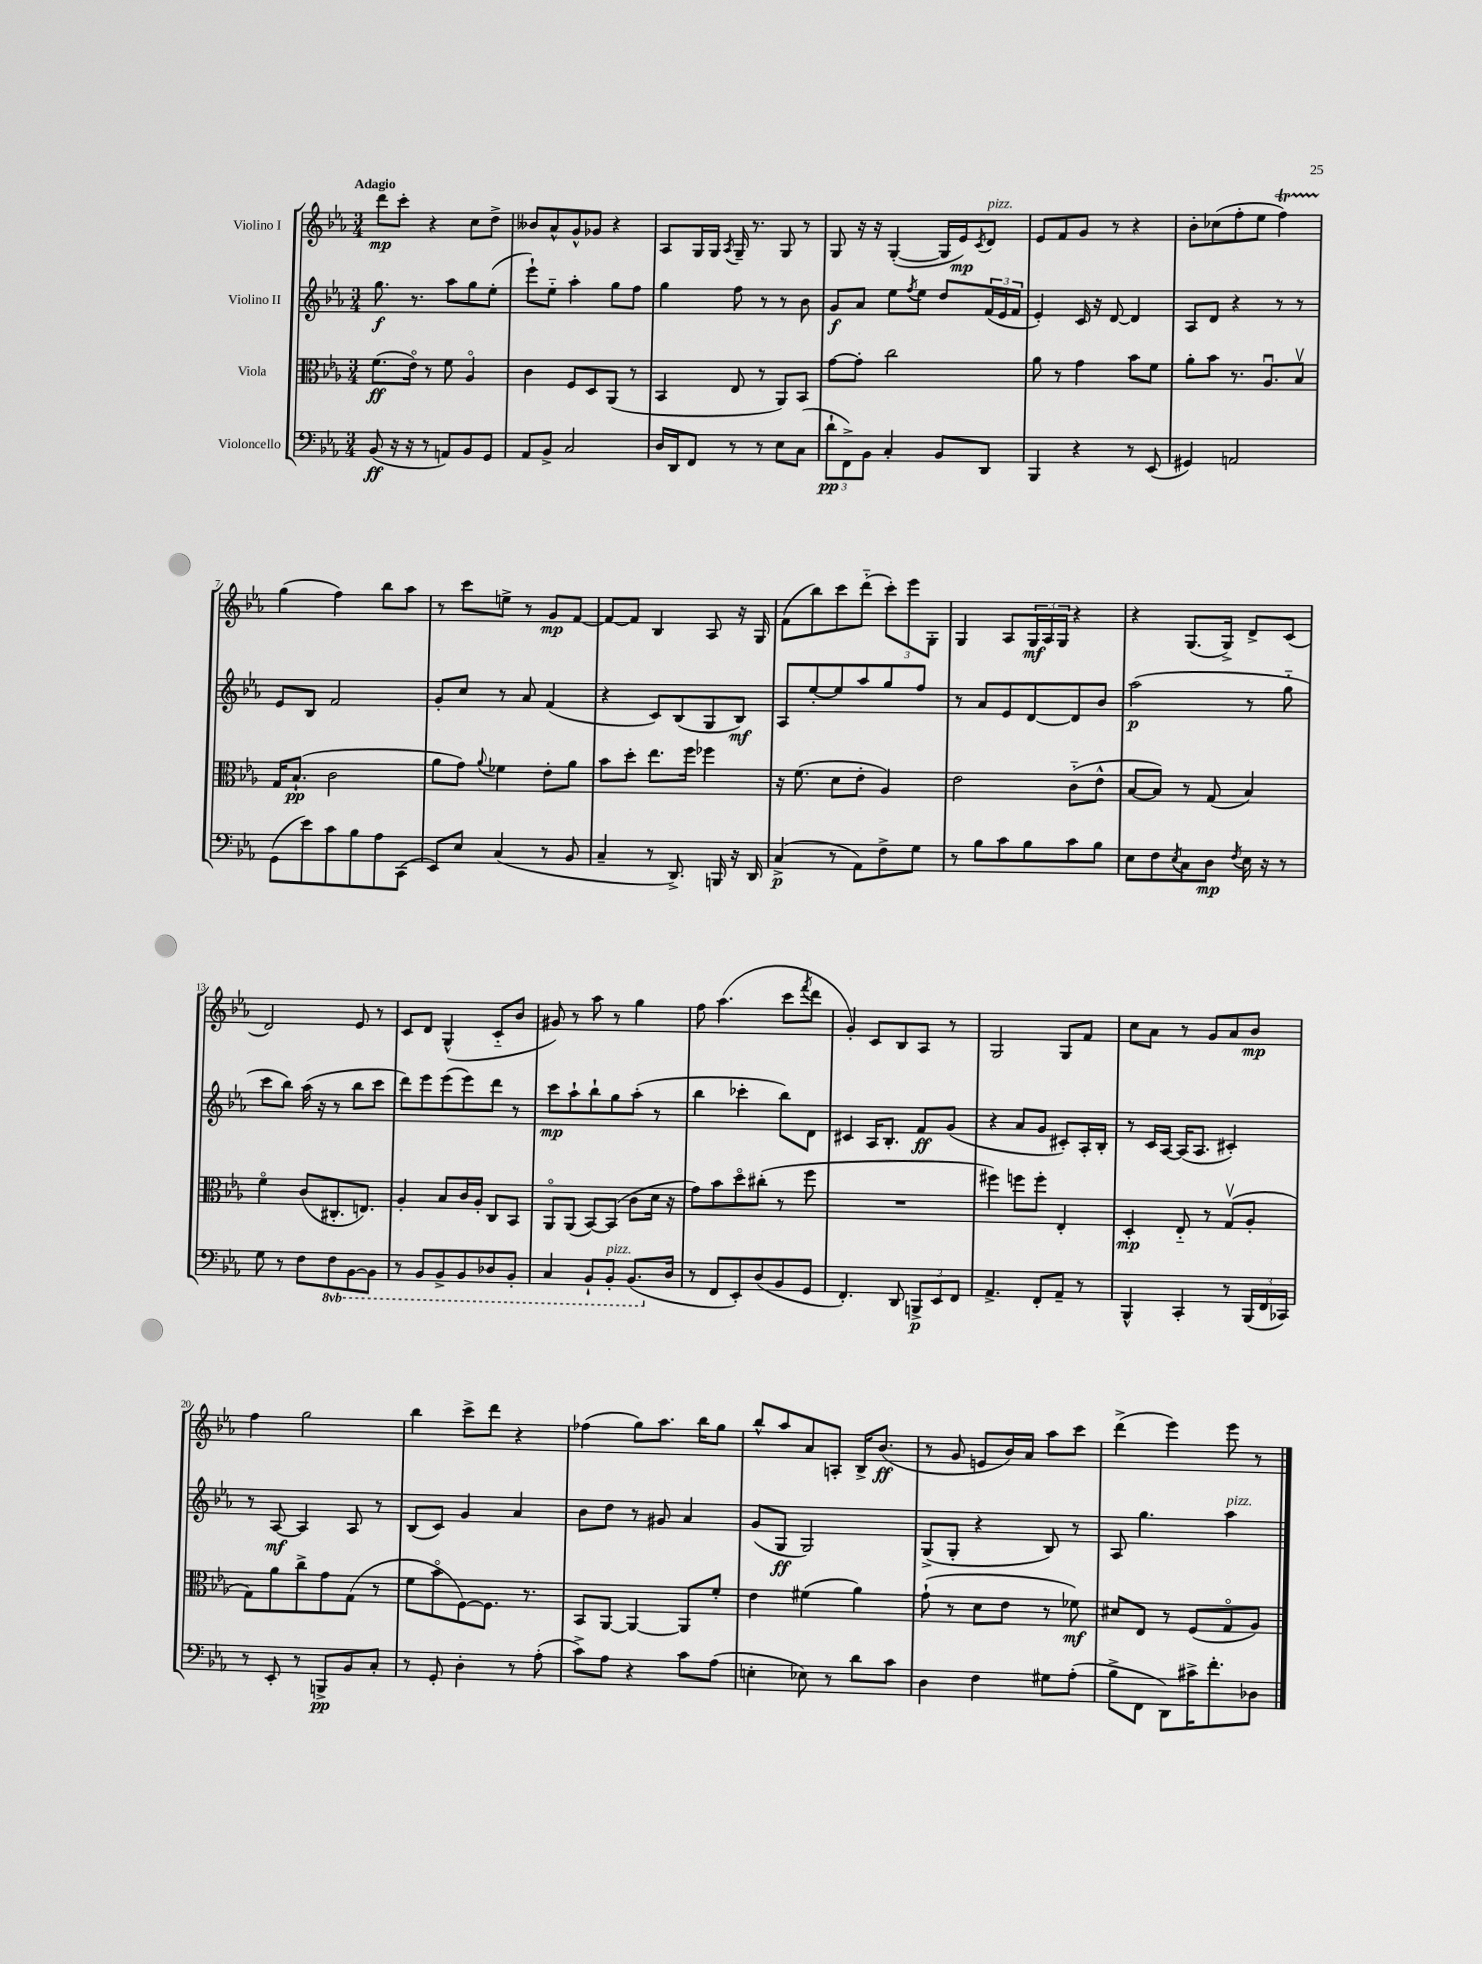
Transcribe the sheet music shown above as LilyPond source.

<<
\new StaffGroup <<
\new Staff = "s0" \with { instrumentName = "Violino I" } {
    \clef treble \key ees \major \numericTimeSignature \time 3/4 \tempo "Adagio"
    d'''8\mp c'''8-. r4 c''8 d''8-> |
    beses'8 aes'8-^ g'8-^ ges'8 r4 |
    aes8 g16 g16 \acciaccatura { aes8 } g16-- r8. g8 r8 |
    g8 r16 r16 g4~-.( g16 ees'16\mp) \acciaccatura { c'8 } d'8^\markup { \italic "pizz." } |
    ees'8 f'8 g'8 r8 r4 |
    bes'8-. ces''8( f''8-. ees''8 f''4\startTrillSpan) |
    g''4\stopTrillSpan( f''4) bes''8 aes''8 |
    r8 c'''8 e''8-> r8 g'8\mp f'8~ |
    f'8~ f'8 bes4 aes8 r16 g16 |
    f'8( bes''8) c'''8 d'''8-_( \tuplet 3/2 { c'''8-.) ees'''8 g8-. } |
    g4 aes8 \tuplet 3/2 { g16\mf aes16 g16 } r4 |
    r4 g8.( g16->) d'8-> c'8( |
    d'2) ees'8 r8 |
    c'8 d'8 g4-^( c'8-_ bes'8 |
    gis'8) r8 aes''8 r8 g''4 |
    f''8 aes''4.( c'''8 \acciaccatura { f'''8 } d'''8 |
    g'4-.) c'8 bes8 aes8 r8 |
    g2 g8 f'8 |
    c''8 aes'8 r8 g'8 aes'8 bes'8\mp |
    f''4 g''2 |
    bes''4 c'''8-> d'''8 r4 |
    fes''4( g''8) aes''8. bes''16 g''8 |
    bes''8-^ aes''8 aes'8 a8-. bes16-> bes'8.\ff( |
    r8 g'8 e'8 bes'16) aes'16 aes''8 c'''8 |
    d'''4->( ees'''4) ees'''8 r8 \bar "|." |
}
\new Staff = "s1" \with { instrumentName = "Violino II" } {
    \clef treble \key ees \major \numericTimeSignature \time 3/4
    g''8.\f r8. aes''8 g''8 ees''8-.( |
    ees'''8-!) ees''8-_ aes''4-. g''8 f''8 |
    g''4 f''8 r8 r8 bes'8 |
    g'8\f aes'8 ees''8 \acciaccatura { f''8 } ees''8 d''8 \tuplet 3/2 { f'16( ees'16 f'16 } |
    ees'4-.) c'16 r16 d'8~ d'4 |
    aes8 d'8 r4 r8 r8 |
    ees'8 bes8 f'2 |
    g'8-. c''8 r8 aes'8 f'4( |
    r4 c'8) bes8( g8 bes8\mf) |
    aes8 ees''8~-. ees''8 aes''8 g''8 f''8 |
    r8 aes'8 ees'8 d'8~ d'8 bes'8 |
    aes''2\p( r8 g''8-_ |
    c'''8 bes''8) aes''16( r16 r8 bes''8 c'''8 |
    d'''8) ees'''8 ees'''8( ees'''8) d'''8 r8 |
    c'''8\mp aes''8-! bes''8-! g''8 aes''8-.( r8 |
    bes''4 ces'''4-. bes''8) d'8 |
    cis'4 aes16 bes8.-. f'8\ff g'8( |
    r4 aes'8 g'8 cis'8-.) aes16-. bes16-. |
    r8 c'16 aes16~ aes16( aes8. cis'4-.) |
    r8 aes8~\mf aes4 aes8 r8 |
    bes8( c'8) g'4 aes'4 |
    bes'8 d''8 r8 gis'8 aes'4 |
    g'8( g8\ff g2) |
    g8->( g8-. r4 bes8) r8 |
    aes8 g''4. aes''4^\markup { \italic "pizz." } \bar "|." |
}
\new Staff = "s2" \with { instrumentName = "Viola" } {
    \clef alto \key ees \major \numericTimeSignature \time 3/4
    f'8.\ff( ees'16\flageolet) r8 f'8 aes4\flageolet |
    c'4 f8 d8 aes,8( r8 |
    bes,4 ees8 r8 aes,8) bes,8 |
    g'8~ g'8-. c''2 |
    aes'8 r8 g'4 bes'8 f'8 |
    aes'8-. bes'8 r8. aes8.\downbow bes8\upbow |
    g16 bes8.-!\pp( c'2 |
    aes'8 g'8) \appoggiatura { aes'8 } fes'4 ees'8-. aes'8 |
    bes'8 d''8-. ees''8. f''16 fes''4 |
    r16 f'8.( d'8 ees'8-. aes4) |
    ees'2 c'8-_( ees'8-^ |
    bes8~ bes8) r8 g8( bes4) |
    f'4\flageolet c'8( cis8.-. e8.) |
    aes4-. bes8 c'16 aes16-. c8 bes,8 |
    aes,8\flageolet aes,8( bes,8~) bes,8( c'8 d'16 r16 |
    g'8) bes'8 d''8\flageolet cis''8-.( r8 f''8 |
    R2. |
    fis''4) f''8 f''8-. ees4-. |
    d4-.\mp ees8-_ r8 g8\upbow( aes8-. |
    g8) aes'8 c''8-> g'8 g8( r8 |
    f'8 bes'8\flageolet f8~) f8. r8. |
    bes,8 aes,8~ aes,4~ aes,8 f'8-. |
    ees'4 fis'4( aes'4) |
    g'8-!( r8 d'8 ees'8 r8 fes'8\mf) |
    dis'8 ees8 r8 f8( g8\flageolet aes8) \bar "|." |
}
\new Staff = "s3" \with { instrumentName = "Violoncello" } {
    \clef bass \key ees \major \numericTimeSignature \time 3/4 \set Staff.ottavationMarkups = #ottavation-simple-ordinals
    bes,8\ff( r16 r16 r8 a,8) bes,8 g,8 |
    aes,8 bes,8-> c2 |
    d16 d,16 f,8 r8 r8 ees8 c8( |
    \tuplet 3/2 { d'8-!\pp f,8->) bes,8 } c4-. bes,8 d,8 |
    bes,,4 r4 r8 ees,8( |
    gis,4) a,2 |
    g,8( ees'8) c'8 bes8 aes8 c,8( |
    ees,8) ees8 c4( r8 bes,8 |
    c4-- r8 d,8.->) b,,16 r16 d,16 |
    c4->\p( r8 aes,8) f8-> g8 |
    r8 bes8 c'8 bes8 c'8 bes8 |
    ees8 f8 \acciaccatura { ees8 } c8 d8\mp \acciaccatura { f8 } ees16 r16 r8 |
    g8 r8 f8 \ottava #-1 f,8 bes,,8~ bes,,8 |
    r8 bes,,8 bes,,8-> bes,,8 des,8 bes,,8-. |
    c,4 bes,,8-! bes,,8-.^\markup { \italic "pizz." } bes,,8.( \ottava #0 d16 |
    r8 f,8 ees,8-.) d8( bes,8 g,8 |
    f,4.-.) d,8 \tuplet 3/2 { b,,8->\p ees,8 f,8 } |
    aes,4.-> f,8-. aes,8-- r8 |
    bes,,4-^ c,4-. r8 \tuplet 3/2 { bes,,16( f,16 ces,16) } |
    r8 ees,8-. r8 b,,8->\pp bes,8 c8-. |
    r8 g,8-. d4-. r8 aes8-.( |
    c'8->) aes8 r4 c'8 aes8( |
    e4-. ees8) r8 d'8 c'8 |
    d4 f4 gis8 aes8-.( |
    bes8-> f,8 d,8) cis'16-> f'8.-. des8 \bar "|." |
}
>>
>>
